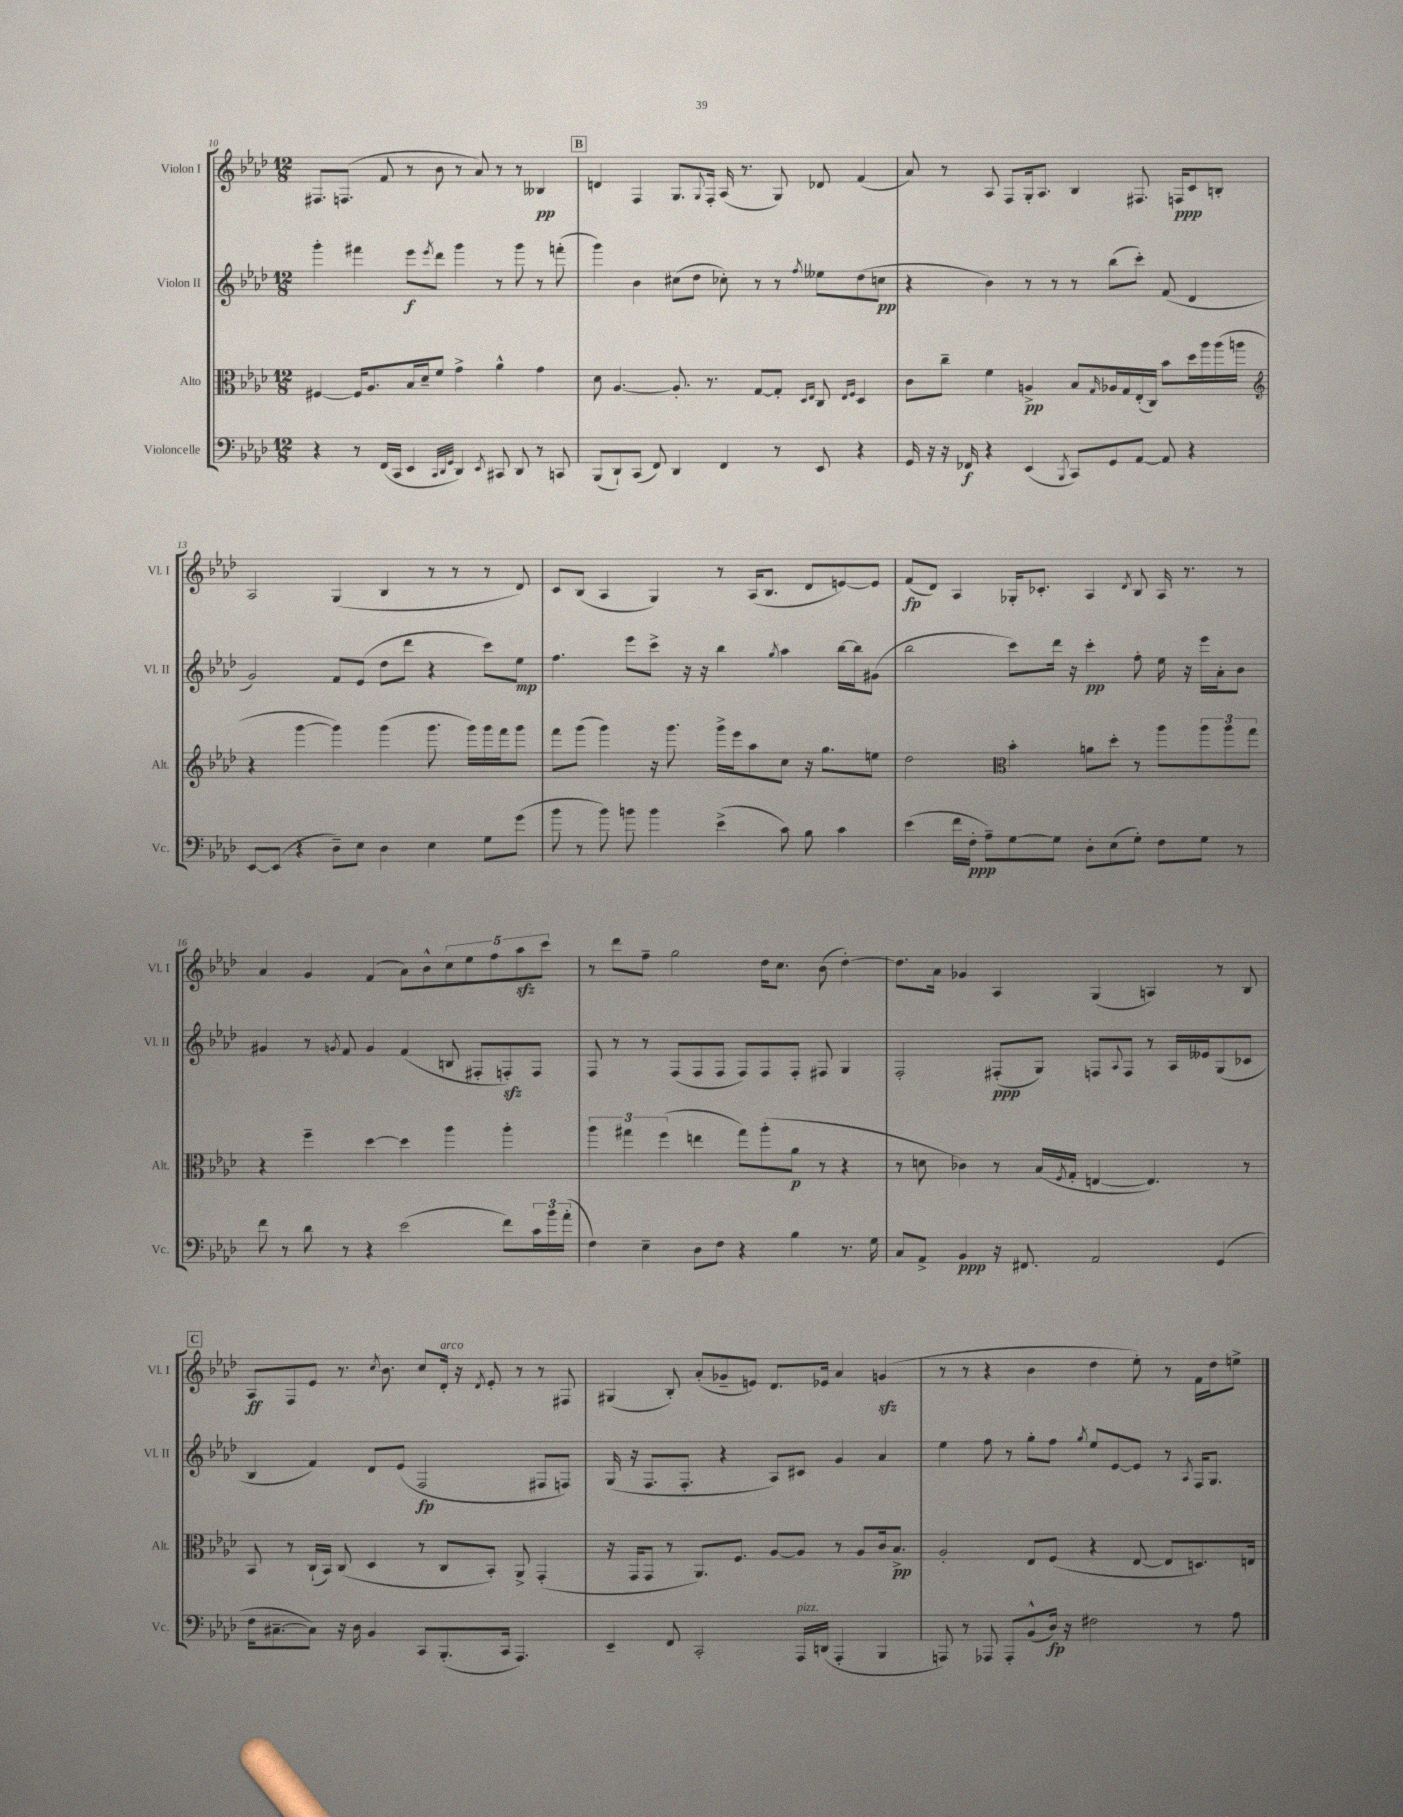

**kern	**kern	**kern	**kern
*staff4	*staff3	*staff2	*staff1
*clefF4	*clefC3	*clefG2	*clefG2
*k[b-e-a-d-]	*k[b-e-a-d-]	*k[b-e-a-d-]	*k[b-e-a-d-]
*M12/8	*M12/8	*M12/8	*M12/8
4r	[4F#/	4ggg'\	8.F#/L
.	.	.	(8.F/J
8r	16F#/]LK	4fff#\	.
.	8.A-/	.	.
(16FF/LL	.	.	8f/
16CC/JJ	.	.	.
4EE-/	16B-/L	8eee-\L	8r
.	16d-~/J	.	.
.	.	8qeee-/	.
.	8f/J	8ddd-\J	8b-\
32qqCC/LLL	.	.	.
32qqDD-/	.	.	.
32qqGG/JJJ	.	.	.
4DD-/)	4g^\	4ggg\	8r
.	.	.	8a-/)
8qEE-/	.	.	.
8CC#/	4a-^^\	8r	8r
8DD-/	.	8ggg\	8r
8r	4g\	8r	4B--/
8CC/	.	(8fff'\	.
=	=	=	=
(8BBB-/L	8d-\	4ggg\)	4d/
8DD-`/)	[4.A-/	.	.
(8CC/J	.	4b-\	4F/
8FF/)	.	.	.
4DD-/	8.A-'/]	(8cc#\L	8.G/L
.	.	8dd-\J	.
.	.	.	8qqG/
.	8.r	.	16F'/Jk
4FF/	.	8cc-'\)	(16A-/
.	.	.	8.r
.	[8G/L	8r	.
8r	8G'/]J	8r	8G/)
.	16qqD-/LL	.	.
.	16qqE-/JJ	8qff/	.
8EE-/	8C/	8ee--\L	8d-/
.	16qqE-/LL	.	.
.	16qqF/JJ	.	.
4r	4D-/	(8dd-\	(4f/
.	.	8cc\J	.
=	=	=	=
16GG/	8c\L	4r	8a-/)
16r	.	.	.
16r	8cc~\J	.	8r
16FF-/	.	.	.
4r	4f\	4b-\)	8A-/
.	.	.	8F/L
(4EE-/	4A^/	8r	16G'/k
.	.	.	8.A-/J
.	.	8r	.
8qBBB-/	.	.	.
8CC/L)	8B-/L	8r	4B-/
.	16qqG/	.	.
8GG/	16A-/L	(8bb-\L	.
.	16G/	.	.
[8AA-/J	(16E-'/	8ccc'\J)	8.F#/
.	16C/JJ)	.	.
8AA-/]	8b-\L	(8f/	.
.	.	.	16F/LK
4r	16dd-\L	4d-/	8c/
.	16aa-\	.	.
.	(16aa-\	.	8B'/J
.	16aa\JJ	.	.
=	=	=	=
*	*clefG2	*	*
[8EE-/L	4r	2g/)	2A-/
(8EE-/]J	.	.	.
4r	[4ggg\	.	.
8D-~\L)	4ggg\])	8f/L	(4G/
8E-\J	.	(8e-/J	.
4D-\	(4ggg\	8dd-\L	4B-/
.	.	8ddd-\J	.
4E-\	8.ggg\	4r	8r
.	.	.	8r
.	16ggg\LL)	.	.
8G\L	16ggg\	8ccc\L)	8r
.	16fff\J	.	.
(8g\J	8ggg\J	8ee-\J	8d-/)
=	=	=	=
8b-\	8fff\L	4.ff\	8c/L
8r	(8ggg\J	.	(8B-/J
8b-\)	4ggg\)	.	4A-/
8b\	.	8eee-\L	.
4b\	16r	8ccc^\J	4G/)
.	8.ggg\	.	.
.	.	16r	.
.	.	16r	.
(4e-^\	16ggg^\LL	4bb-\	8r
.	16eee-\J	.	.
.	8aa-\	.	(16A-/LK
.	.	.	8.B-/J
.	.	8qgg/	.
8c\)	8cc\J	4aa-\	.
8B-\	16r	.	8d-/L
.	8.gg\L	.	.
4c\	.	[16bb-\LL	[8e/)
.	.	16bb-\]J	.
.	8ee\J	(8g#\J	8e/]J
=	=	=	=
(4e-\	2dd-\	2bb-\	(8f/L
.	.	.	8d-/J)
16f\LL	.	.	4A-/
16F'\JJ	.	.	.
8A-~\L)	.	.	.
*	*clefC3	*	*
[8G\	4b-'\	8ccc\L)	16G-'/LK
.	.	.	8.c-'/J
8G\]J	.	16ddd-\Jk	.
.	.	16r	.
8D-'\L	8a\L	4ccc'\	4A-/
(8E-\	8dd-'\J	.	.
.	.	.	8qd-/
8G'\J)	8r	8ff'\	8B-/
8F\L	8aa-\L	16ee-\	16A-/
.	.	16r	8.r
8G\J	12aa-\	16eee-\LL	.
.	.	16a-'\J	.
.	12aa-\	.	.
8r	.	8b-\J	8r
.	12gg\J	.	.
=	=	=	=
8f\	4r	4g#/	4a-/
8r	.	.	.
8d-\	4ff~\	8r	4g/
.	.	8qg/	.
8r	.	8f/	.
4r	[4dd-\	4g/	(4f/
(2e-\	4dd-\]	(4f/	8a-\L)
.	.	.	8b-^^\
.	4aa-\	8B/	10cc\
.	.	.	10ee-\
.	.	8F#'/L	.
.	.	.	10ff\
8f\L)	4aa-'\	8F'/)	.
.	.	.	10aa-\
24c\L	.	8F/J	.
.	.	.	10ccc\J
24b-\	.	.	.
(24a-'\JJ	.	.	.
=	=	=	=
4F\)	6aa-\	8F/	8r
.	.	8r	8ddd-\L
.	6gg#\	.	.
4E-~\	.	8r	8ff~\J
.	(6ff\	.	.
.	.	(8F/L	2gg\
8D-\L	4ee\	8F/	.
8F\J	.	8F/J	.
4r	8gg#\L)	8F/L)	.
.	(8aa-'\	8F/	16dd-\LK
.	.	.	8.cc\J
4B-\	8a-\J	8F'/J	.
.	8r	8F#/	(8b-\
8.r	4r	4G/	[4dd-'\)
16G\	.	.	.
=	=	=	=
8C/L	8r	2F'/	8.dd-\]L
8AA-^/J	8d\	.	.
.	.	.	16a-\Jk
4BB-/	4c-\)	.	4g-/
16r	8r	(8F#'/L	4A-/
8.FF#/	.	.	.
.	(16B-/LL	8G/J)	.
.	8qF/	.	.
.	16G'/JJ	.	.
2AA-/	[4E/	8F/L	(4G/
.	.	8qqA-/	.
.	.	8F/J	.
.	4.E/])	8r	4A/)
.	.	16A-/LL	.
.	.	16e--/J	.
(4GG/	.	(8G/	8r
.	8r	8c-/J	8B-/
=	=	=	=
16F\LK	8BB-/	4B-/	8A-/L
[8.C#~\	.	.	.
.	8r	.	8F/
8C#\]J)	(16C`/LL	4f/)	8e-/J
.	16BB-/JJ)	.	.
16r	(8C/	.	8.r
16D-\	.	.	.
4BB-/	4D-/	8d-/L	.
.	.	.	8qcc/
.	.	.	8.b-\
.	.	(8e-/J	.
8CC/L	8r	2F/	8cc/L
(8.BBB-'/	8C/L	.	16d-'/Jk
.	.	.	16r
.	.	.	8qd-/
.	8BB-'/J)	.	8e-'/
16CC/Jk	.	.	.
4.AAA-/)	8AA-^/	.	8r
.	(4GG'/	8F#/L	8r
.	.	8F/J)	8F#/
=	=	=	=
4EE-~/	16r	(16G/	(4G#/
.	16GG/LK	16r	.
.	8GG/J	8.F/L	.
8FF/	8r	.	8B-'/)
.	.	8.F'/J	.
2CC'/	8.AA-/L)	.	(8a-'/L
.	.	4r	8g-~/
.	8.F/J	.	.
.	.	.	8e/J)
.	[8A-/L	8A-/L)	8.d-/L
16AAA-/LL	8A-/]J	8c#/J	.
(16DD/JJ	.	.	16e-/Jk
4AAA-'/	8r	4g/	4a-/
.	8A-/L	.	.
4BBB-/	16c/k	4a-/	(4g/
.	8.B-^/J	.	.
=	=	=	=
8AAA/)	2A-'/	4ee-\	8r
8r	.	.	8r
8AAA-/	.	8ff\	4r
8AAA-'/L	.	8r	.
(8BB-^^/	8E-/L	8gg'\L	4b-\
16D-/Jk)	(8F/J	8ff\J	.
16r	.	.	.
.	.	8qgg/	.
2F#\	4r	8ee-/L	4dd-\
.	.	[8e-/	.
.	[8E-/	8e-/]J	8ee-'\)
.	8E-/]L	8r	8r
.	.	8qA-/	.
8r	8.D/)	16F/LK	16f\LL
.	.	8.G/J	16dd-\J
8A-\	.	.	8ee^\J
.	16E/Jk	.	.
==	==	==	==
*-	*-	*-	*-
